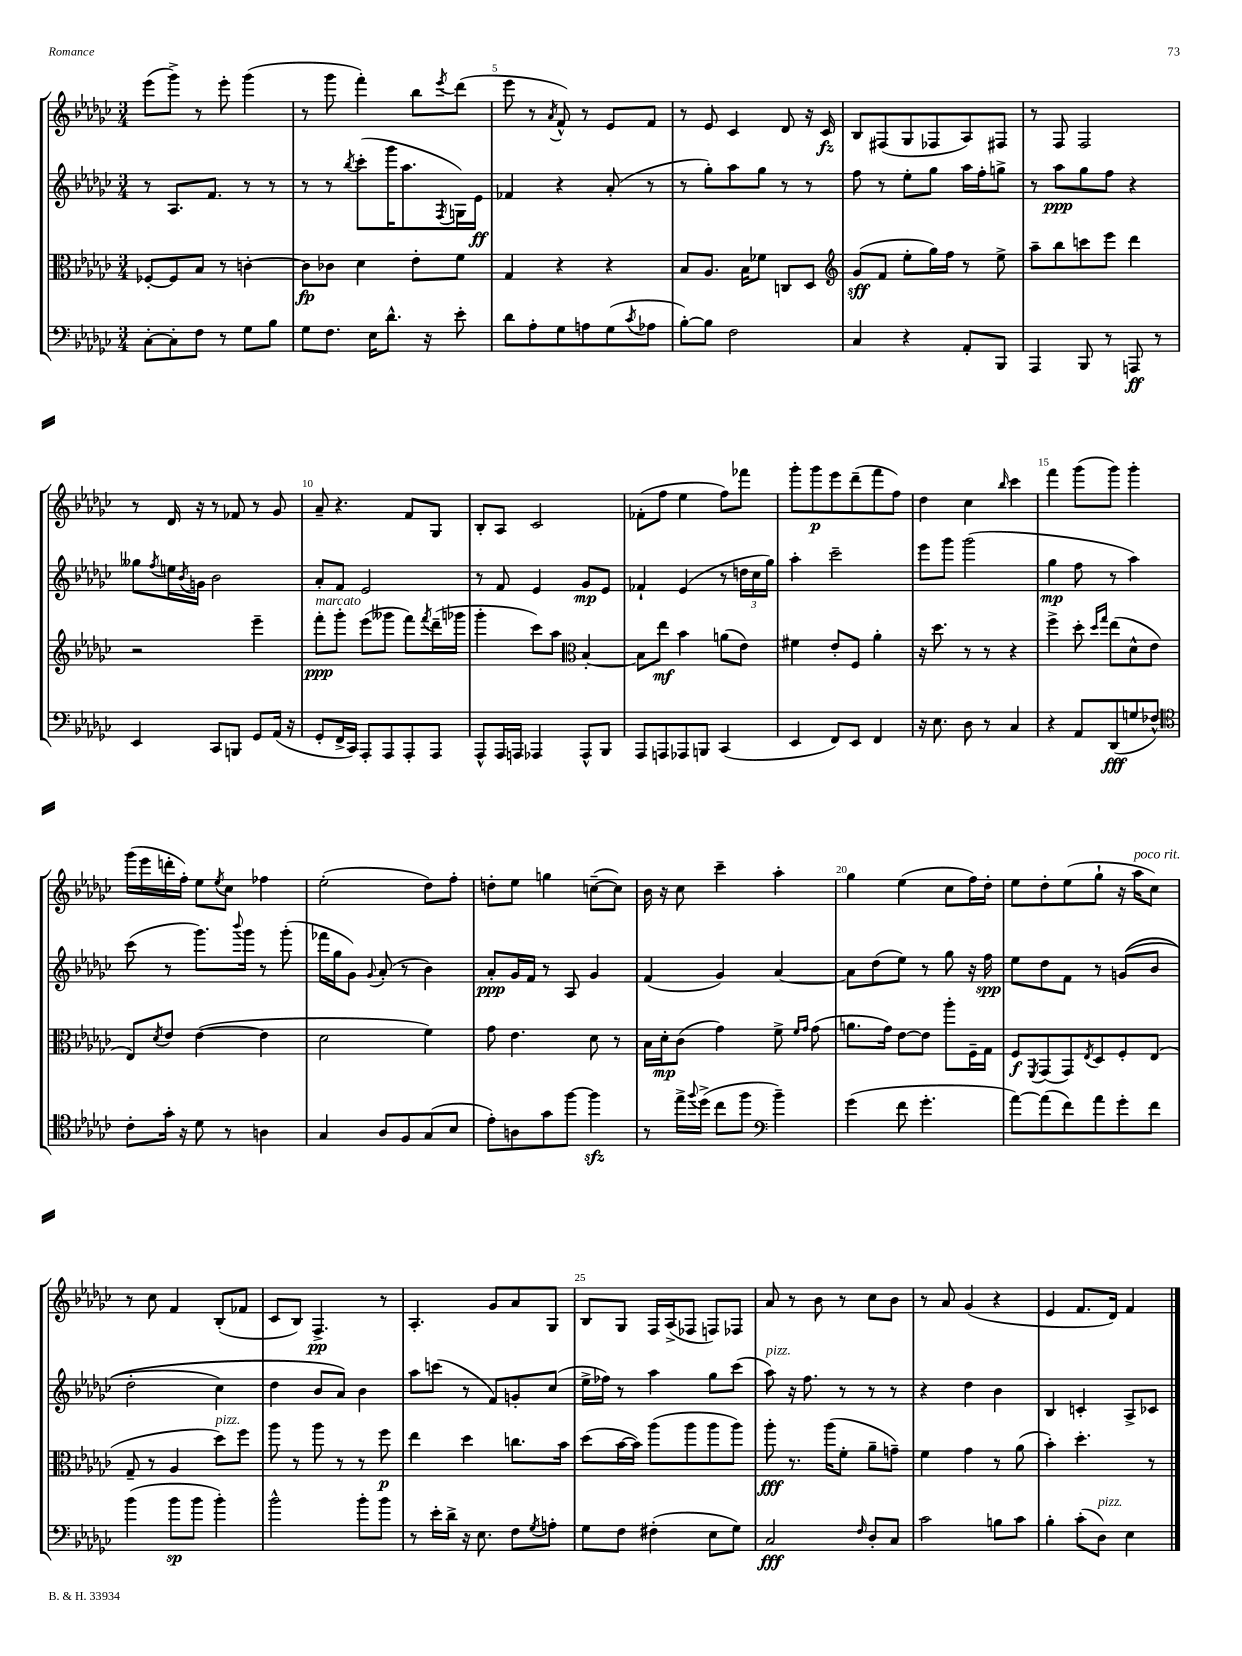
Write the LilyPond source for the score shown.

<<
\new StaffGroup <<
\new Staff = "s0" {
    \clef treble \key ges \major \numericTimeSignature \time 3/4
    ees'''8( ges'''8->) r8 ees'''8-. ges'''4( |
    r8 ges'''8 f'''4-.) bes''8 \acciaccatura { ees'''8 } des'''8( |
    ees'''8 r8 \acciaccatura { aes'8 } f'8-^) r8 ees'8 f'8 |
    r8 ees'8 ces'4 des'8 r16 ces'16\fz |
    bes8 fis8( ges8 fes8 aes8) fis8 |
    r8 f8 f2 |
    r8 des'16 r16 r8 fes'8 r8 ges'8 |
    aes'8-- r4. f'8 ges8 |
    bes8-. aes8 ces'2 |
    fes'8-.( f''8 ees''4 f''8) fes'''8 |
    ges'''8-. ges'''8\p ees'''8 des'''8--( f'''8 f''8) |
    des''4 ces''4 \grace { bes''16 } ces'''4 |
    f'''4 ges'''8( ges'''8) ges'''4-. |
    ges'''16( ees'''16 d'''16-. f''16-.) ees''8 \acciaccatura { ees''8 } ces''8 fes''4 |
    ees''2-.( des''8) f''8-. |
    d''8-. ees''8 g''4 c''8~--( c''8) |
    bes'16 r16 ces''8 ces'''4-- aes''4-. |
    ges''4 ees''4( ces''8 f''16) des''16-. |
    ees''8 des''8-. ees''8( ges''8-! r16 aes''16^\markup { \italic "poco rit." } ces''8) |
    r8 ces''8 f'4 bes8-.( fes'8 |
    ces'8 bes8) f4.->\pp r8 |
    aes4.-. ges'8 aes'8 ges8 |
    bes8 ges8 f16 aes16->( fes8 f8) fes8 |
    aes'8 r8 bes'8 r8 ces''8 bes'8 |
    r8 aes'8 ges'4( r4 |
    ees'4 f'8. des'16) f'4 \bar "|." |
}
\new Staff = "s1" {
    \clef treble \key ges \major \numericTimeSignature \time 3/4
    r8 aes8. f'8. r8 r8 |
    r8 r8 \acciaccatura { bes''8 } ces'''8-.( ges'''16 aes''8. \acciaccatura { f8 } g16) ees'16\ff |
    fes'4 r4 aes'8-.( r8 |
    r8 ges''8-.) aes''8 ges''8 r8 r8 |
    f''8 r8 ees''8-. ges''8 aes''16 f''16-. g''8-> |
    r8 aes''8\ppp ges''8 f''8 r4 |
    geses''8 \acciaccatura { f''8 } e''16 \acciaccatura { bes'8 } g'16 bes'2 |
    aes'8-. f'8 ees'2 |
    r8 f'8 ees'4 ges'8\mp ees'8 |
    fes'4-! ees'4( r8 \tuplet 3/2 { d''16 ces''16 ges''16) } |
    aes''4-. ces'''2-- |
    ees'''8 ges'''8 ges'''2( |
    ges''4\mp f''8 r8 aes''4) |
    ces'''8( r8 ges'''8.) \appoggiatura { bes'''8 } ges'''16 r8 ges'''8-.( |
    fes'''16 ges''16 ges'8) \appoggiatura { ges'8 } aes'8-.( r8 bes'4) |
    aes'8-.\ppp ges'16 f'16 r8 aes8 ges'4 |
    f'4( ges'4) aes'4~ |
    aes'8 des''8( ees''8) r8 ges''8 r16 f''16\spp |
    ees''8 des''8 f'8 r8 g'8(\( bes'8 |
    des''2-. ces''4) |
    des''4 bes'8 aes'8\) bes'4 |
    aes''8 c'''8( r8 f'8) g'8-. ces''8( |
    ees''16-> fes''16) r8 aes''4 ges''8 ces'''8( |
    aes''8^\markup { \italic "pizz." }) r16 f''8. r8 r8 r8 |
    r4 des''4 bes'4 |
    bes4 c'4-. aes8-> ces'8 \bar "|." |
}
\new Staff = "s2" {
    \clef alto \key ges \major \numericTimeSignature \time 3/4
    fes8~-. fes8 bes8 r8 c'4~-. |
    c'8\fp ces'8 des'4 ees'8-. f'8 |
    ges4 r4 r4 |
    bes8 aes8. bes16 fes'8 c8 des8 |
    \clef treble ges'8\sff( f'8 ees''8-. ges''16) f''16 r8 ees''8-> |
    aes''8-- bes''8 c'''8 ees'''8 des'''4 |
    r2 ees'''4-- |
    f'''8-.\ppp^\markup { \italic "marcato" } ges'''8-. ees'''8( geses'''8 f'''8) \acciaccatura { f'''8 } des'''16--( ges'''16 |
    ges'''4-. ces'''8) aes''8 \clef alto bes4~-. |
    bes8 ees''8\mf bes'4 a'8( ees'8) |
    fis'4 ees'8-. f8 aes'4-. |
    r16 des''8. r8 r8 r4 |
    f''4-> des''8-. \grace { des''16 ges''16 } ees''8( des'8-^ ees'8 |
    ees8) \acciaccatura { des'8 } ees'8 ees'4~( ees'4 |
    des'2 f'4) |
    ges'8 ees'4. des'8 r8 |
    bes16 des'16-.\mp ces'8( ges'4) f'8-> \grace { f'16 ges'16 } ges'8( |
    a'8. ges'16) ees'8~ ees'8 aes''8-. f16-- ges16 |
    f8\f \acciaccatura { f,8 } ges,8( ges,8) \acciaccatura { ees8 } des8 f8-. ees8( |
    ges8-- r8 aes4 des''8^\markup { \italic "pizz." }) f''8 |
    aes''8 r8 aes''8 r8 r8 f''8\p |
    ees''4 des''4 c''8. bes'16 |
    des''8( bes'16~ bes'16) aes''8( aes''8 aes''8 aes''8) |
    aes''8-.\fff r8. aes''16( f'8-. aes'8-- g'8--) |
    f'4 ges'4 r8 aes'8( |
    bes'4-.) des''4.-. r8 \bar "|." |
}
\new Staff = "s3" {
    \clef bass \key ges \major \numericTimeSignature \time 3/4
    ces8~-. ces8-. f8 r8 ges8 bes8 |
    ges8 f8. ees16 des'8.-^ r16 ees'8-. |
    des'8 aes8-. ges8 a8 ges8( \acciaccatura { ces'8 } aes8 |
    bes8~-.) bes8 f2 |
    ces4 r4 aes,8-. bes,,8 |
    aes,,4 bes,,8 r8 a,,8\ff r8 |
    ees,4 ces,8 b,,8 ges,8 aes,16( r16 |
    ges,8-. f,16-> ces,16) aes,,8-. aes,,8 aes,,8-. aes,,8 |
    aes,,8-^ aes,,16 a,,16 aes,,4 aes,,8-^ bes,,8 |
    aes,,8 a,,8 aes,,8 b,,8 ces,4( |
    ees,4 f,8) ees,8 f,4 |
    r16 ees8. des8 r8 ces4 |
    r4 aes,8 des,8\fff( g8 fes8-^) |
    \clef tenor ces'8-. ges'16-. r16 des'8 r8 a4 |
    ges4 aes8 f8 ges8( bes8 |
    ees'8-.) a8 ges'8 f''8~ f''4\sfz |
    r8 ees''16-> \appoggiatura { f''8 } des''16->( ces''8 f''8 \clef bass bes'4--) |
    ges'4( f'8 ges'4.-. |
    aes'8~) aes'8( f'8) aes'8 ges'8-. f'8 |
    bes'4( bes'8\sp bes'8 bes'4-.) |
    bes'2-^ bes'8-. bes'8 |
    r8 ees'16-. des'16-> r16 ees8. f8 \acciaccatura { ges8 } a8-. |
    ges8 f8 fis4-.( ees8 ges8) |
    ces2\fff \grace { f16 } des8-. ces8 |
    ces'2 b8 ces'8 |
    bes4-. ces'8-.( des8^\markup { \italic "pizz." }) ees4 \bar "|." |
}
>>
>>
\layout { \context { \Score currentBarNumber = #3 \override BarNumber.break-visibility = ##(#f #t #t) barNumberVisibility = #(every-nth-bar-number-visible 5) } }
